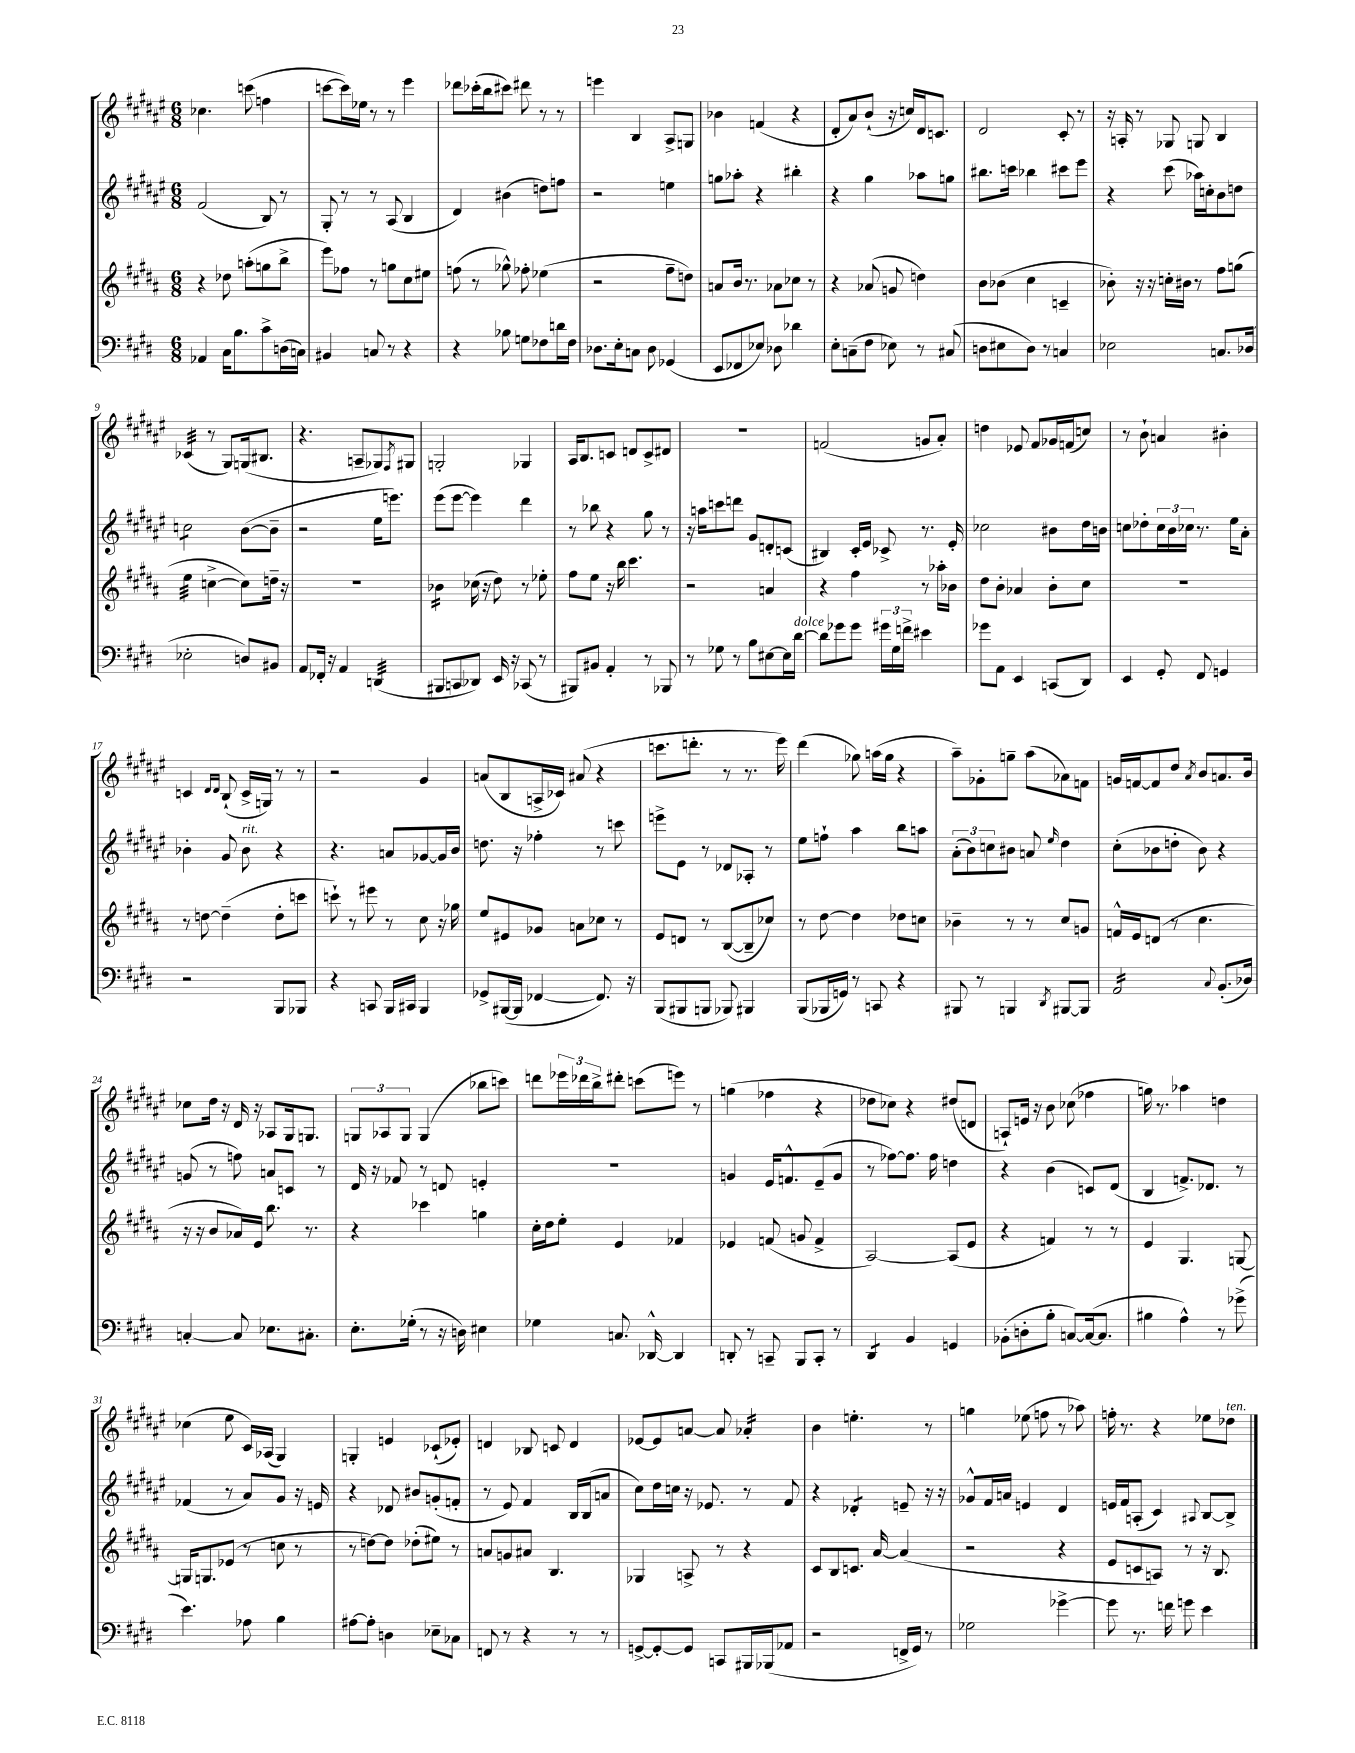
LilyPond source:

<<
\new StaffGroup <<
\new Staff = "s0" {
    \clef treble \key fis \major \numericTimeSignature \time 6/8
    ces''4. c'''8( f''4 |
    c'''8~ c'''16) ees''16 r8 r8 eis'''4 |
    des'''8 ces'''16-.( b''16 cis'''8) dis'''8 r8 r8 |
    e'''4 b4 ais8-> g8 |
    bes'4 f'4( r4 |
    dis'8-. ais'8) b'8-!( r16 c''16) dis'16 c'8. |
    dis'2 cis'8-. r8 |
    r16 a16-. r8 ges8 g8 b4 |
    ces'4:32( r8 gis8) g16( bis8. |
    r4. a8-- ges8) \acciaccatura { fis8 } gis8 |
    g2-. ges4 |
    ais16 b8. c'8 d'8 c'8-> dis'8 |
    R2. |
    f'2( g'8 ais'8-.) |
    d''4 ees'8 fis'8 ges'16 f'16( c''8) |
    r8 b'8-! a'4 bis'4-. |
    c'4 \grace { dis'16 dis'16 } b8-!( c'16-> g16) r8 r8 |
    r2 gis'4 |
    a'8( b8 a16-> ces'16) ais'8( r4 |
    c'''8. d'''8.-. r8 r8. eis'''16) |
    dis'''4( ges''8) a''16( ges''16 r4 |
    ais''8--) ges'8-. g''8-- ais''8( aes'8) f'8 |
    g'16 f'16~ f'8 dis''8 \acciaccatura { ais'8 } b'8 a'8. b'16 |
    ces''8 dis''16 r16 dis'16 r16 aes8 gis16 g8. |
    \tuplet 3/2 { g8 aes8 g8 } g4( bes''8 c'''8) |
    d'''8 \tuplet 3/2 { ees'''16 des'''16 b''16-> } dis'''8-. c'''8( e'''8) r8 |
    g''4( fes''4 r4 |
    des''8 ces''8) r4 dis''8( d'8 |
    a8-!) e'16 r16 b'8 ces''8( fes''4 |
    g''16) r8. aes''4 d''4 |
    ces''4( eis''8 cis'16) aes16( gis4) |
    g4-. e'4 ces'8-!( ees'8-.) |
    d'4 bes8 c'8 d'4 |
    ees'8~ ees'8 a'8~ a'8 aes'4:16-. |
    b'4 e''4.-. r8 |
    g''4 ees''8( f''8 r8 aes''8) |
    f''16-. r8. r4 ees''8 des''8^\markup { \italic "ten." } \bar "|." |
}
\new Staff = "s1" {
    \clef treble \key fis \major \numericTimeSignature \time 6/8
    fis'2( b8) r8 |
    gis8-. r8 r8 ais8( b4 |
    dis'4) bis'4( d''8) f''8 |
    r2 e''4 |
    g''8 aes''8-. r4 bis''4-. |
    r4 gis''4 aes''8 g''8 |
    bis''8. c'''16 bes''4 cis'''8 eis'''8 |
    r4 cis'''8( aes''16) c''16-. b'8 d''8 |
    c''2:8 b'8~( b'8-- |
    r2 eis''16 e'''8.) |
    eis'''8( eis'''8~ eis'''4) dis'''4 |
    r8 bes''8 r4 gis''8 r8 |
    r16 a''16 c'''8 d'''8 gis'8 d'8-. c'8( |
    bis4) cis'16-. eis'16 ces'8-> r8. eis'16-. |
    ces''2 bis'8 dis''16 b'16 |
    c''8 des''8-. \tuplet 3/2 { c''16 b'16 ces''16 } r8. eis''16 ais'8-. |
    bes'4-. gis'8 bes'8^\markup { \italic "rit." } r4 |
    r4. a'8 ges'8~ ges'16 b'16 |
    d''8. r16 fes''4-. r8 c'''8 |
    e'''8-> eis'8 r8 des'8 aes8-. r8 |
    eis''8 f''8-! ais''4 b''8 a''8 |
    \tuplet 3/2 { ais'8-.( b'8) c''8 } bis'8 a'8 \grace { eis''16 } dis''4 |
    cis''8-.( bes'8 d''8-. bes'8) r4 |
    g'8( r8 f''8) a'8 c'8 r8 |
    dis'16 r16 fes'8 r8 d'8 e'4-. |
    R2. |
    g'4 eis'16 f'8.-^ eis'8--( g'8 |
    r8 fes''8~) fes''8. fes''16 d''4 |
    r4 b'4( c'8) dis'8( |
    b4 f'8.->) des'8. r8 |
    fes'4( r8 ais'8) gis'8 r16 e'16 |
    r4 des'8 bis'8 g'8-.( f'8-. |
    r8 eis'8) fis'4 b16 b16( a'8 |
    cis''8) dis''16 c''16 r16 ees'8. r8 fis'8 |
    r4 des'4:8-. e'8-- r16 r16 |
    ges'8-^ fis'16 a'16 e'4 dis'4 |
    e'16 fis'16 a8-.( cis'4) \appoggiatura { ais8 } b8~ b8-> \bar "|." |
}
\new Staff = "s2" {
    \clef treble \key b \major \numericTimeSignature \time 6/8
    r4 des''8 a''8-.( g''8 b''8-> |
    e'''8) fes''8 r8 g''8 cis''8 eis''8 |
    f''8( r8 ges''8-^) fes''8-. ees''4( |
    r2 fis''8-- d''8) |
    a'8 b'16 r8. aes'8 ces''8 r8 |
    r4 aes'8( g'8 d''4) |
    b'8 bes'8( cis''4 c'4-- |
    bes'8-.) r16 r16 c''16-. bis'16 r8 fis''8 g''8( |
    e''4:32 c''4~-> c''8) d''16-- r16 |
    R2. |
    bes'4:16 ces''16( r16 dis''8) r8 ees''8-. |
    fis''8 e''8 r16 b''16 cis'''4. |
    r2 a'4 |
    r4 fis''4 r8 aes''16-. bes'16 |
    dis''8 b'8-. aes'4 b'8-. cis''8 |
    R2. |
    r8 d''8~ d''4--( d''8-. c'''8 |
    c'''8-!) r8 eis'''8 r8 cis''8 r16 ges''16 |
    e''8 eis'8 ges'8 a'8 ces''8 r8 |
    e'8 d'8 r8 b8~( b8-- ces''8) |
    r8 dis''8~ dis''4 des''8 c''8 |
    bes'4-- r8 r8 cis''8 g'8 |
    f'16-^ e'16 d'8( r8 cis''4. |
    r16 r16 b'8 aes'16) e'16 b''8. r8. |
    r4 ces'''4 g''4 |
    cis''16-. dis''16 e''8-. e'4 fes'4 |
    ees'4 f'8( g'8 f'4-> |
    ais2~) ais8( e'8 |
    r4 f'4) r8 r8 |
    e'4 gis4. g8~ |
    g16 g8. ees'8( r8 c''8 r8 |
    r8 d''8~) d''8 des''8-.( eis''8) r8 |
    a'8 g'8 ais'8 b4. |
    ges4 a8-> r8 r4 |
    cis'8 b8 c'8. ais'16~ ais'4( |
    r2 r4 |
    e'8 c'8 a8) r8 r16 b8. \bar "|." |
}
\new Staff = "s3" {
    \clef bass \key e \major \numericTimeSignature \time 6/8
    aes,4 cis16 b8. cis'8-> d16( c16) |
    bis,4 c8 r8 r4 |
    r4 bes8 g8 fes8 d'16 fes16 |
    des8. e16-. c8 des8 ges,4( |
    e,8 fes,8 ees8) des8 des'4 |
    e8-. c8--( fis8 ees8) r8 cis8( |
    d8 eis8 d8) r8 c4 |
    ees2 c8. des16( |
    ees2-. d8) bis,8 |
    a,8 fes,16-. r16 a,4 d,4:32( |
    bis,,8 c,8 des,8) e,16 r16 ces,8( r8 |
    bis,,8) bis,8 a,4-. r8 bes,,8 |
    r8 ges8 r8 b8 eis8~ eis16 dis'16~^\markup { \italic "dolce" } |
    dis'8 ges'8 ges'8 \tuplet 3/2 { gis'16 gis16 f'16-> } eis'4 |
    ges'8 a,8 e,4 c,8( dis,8) |
    e,4 gis,8-. fis,8 g,4 |
    r2 b,,8 bes,,8 |
    r4 c,8 b,,16 cis,16 b,,4 |
    ges,8-> bis,,16~( bis,,16 fes,4~ fes,8.) r16 |
    b,,8( bis,,8 b,,8 bes,,8) bis,,4 |
    b,,8( bes,,16 g,16) r8 c,8 r4 |
    bis,,8 r8 b,,4 \acciaccatura { dis,8 } bis,,8~ bis,,8 |
    a,2:16 \appoggiatura { cis8 } b,8.-.( des16) |
    c4~-. c8 ees8. cis8.-. |
    e8.-. ges16-.( r8 r16 d16) eis4 |
    ges4 c8. des,16~-^ des,4 |
    d,8-. r8 c,8-- b,,8 c,8-. r8 |
    dis,4:8 b,4 g,4 |
    bes,8-.( d8-. b8-. c8~) c16~( c8. |
    bis4 a4-^) r8 ges'8->( |
    e'4.) aes8 b4 |
    ais8~ ais8-. d4 ees8-- ces8 |
    f,8 r8 r4 r8 r8 |
    g,8~-> g,8~-. g,8 c,8 bis,,16 bes,,16( aes,8 |
    r2 f,16-> gis,16) r8 |
    ges2 ges'4~-> |
    ges'8 r8. f'16 g'8 e'4 \bar "|." |
}
>>
>>
